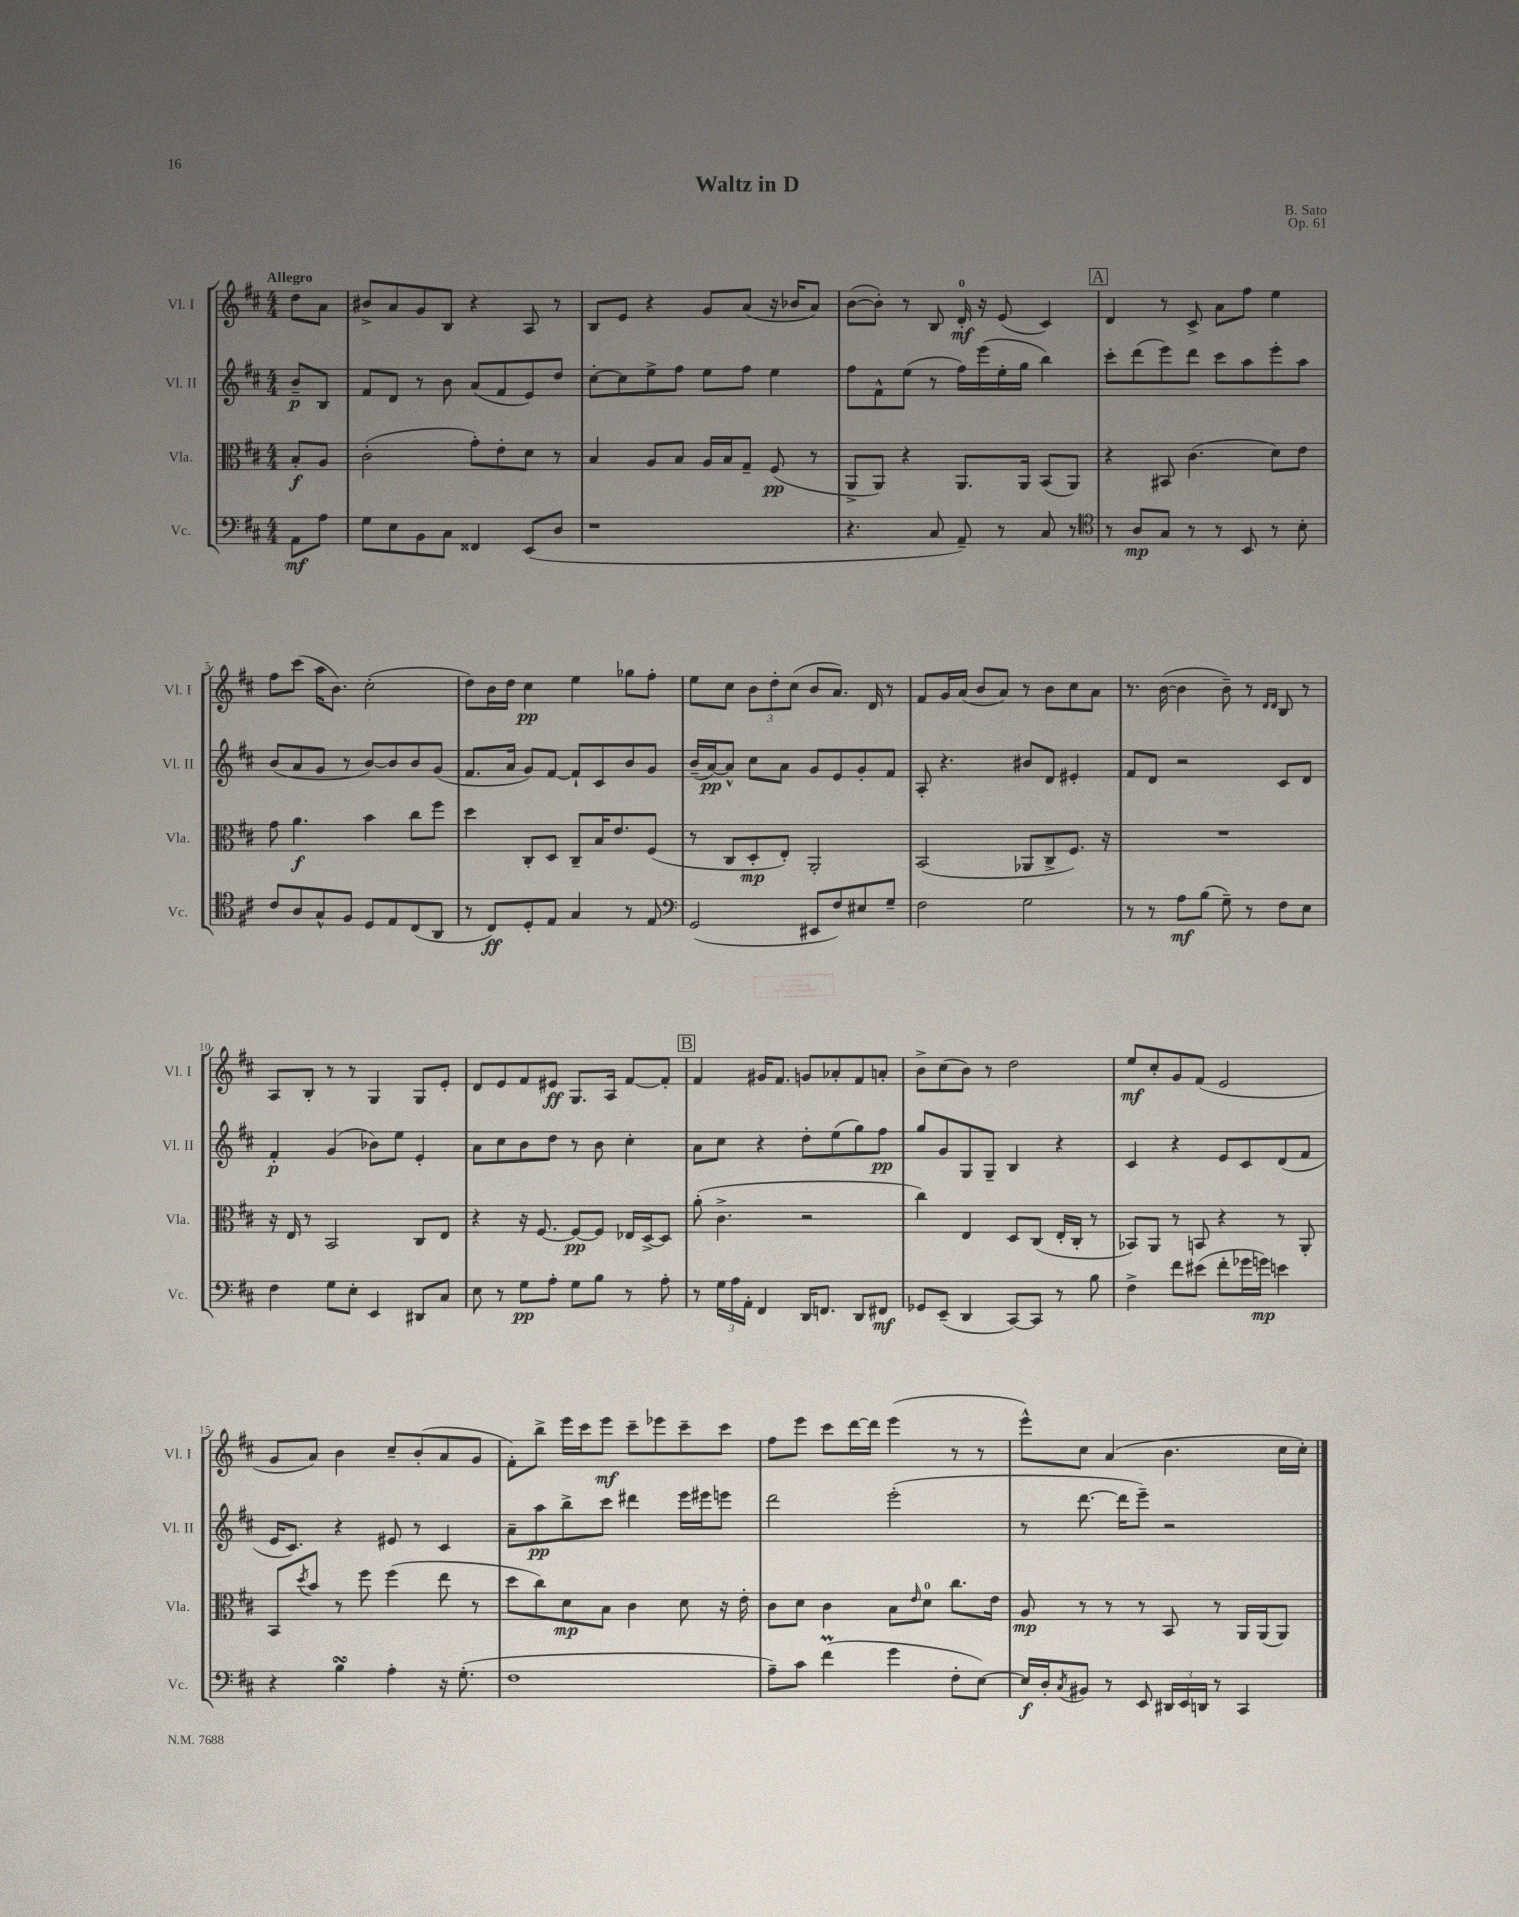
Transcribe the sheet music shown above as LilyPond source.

\header { title = "Waltz in D" composer = "B. Sato" opus = "Op. 61" }
<<
\new StaffGroup <<
\new Staff = "s0" \with { instrumentName = "Vl. I" shortInstrumentName = "Vl. I" } {
    \clef treble \key d \major \numericTimeSignature \time 4/4 \partial 4 \tempo "Allegro"
    d''8 a'8 |
    bis'8-> a'8 g'8 b8 r4 a8 r8 |
    b8 e'8 r4 g'8 a'8( r16 bes'16 a'8) |
    b'8~( b'8-.) r8 b8 d'16-0-.\mf r16 e'8( cis'4) |
    \mark \markup { \box "A" } d'4 r8 cis'8-> a'8 fis''8 e''4 |
    fis''8 cis'''8( a''16 b'8.) cis''2-.( |
    d''8) b'16 d''16 cis''4\pp e''4 ges''8 fis''8-. |
    e''8 cis''8 \tuplet 3/2 { b'8 d''8-. cis''8( } b'8 a'8.) d'16 r8 |
    fis'8 g'16 a'16( b'8 a'8) r8 b'8 cis''8 a'8 |
    r8. b'16~( b'4 b'8--) r8 \grace { d'16 d'16 } b8 r8 |
    a8 b8-. r8 r8 g4 g8 e'8-. |
    d'8 e'8 fis'8 eis'8\ff g8. a16 fis'8~ fis'8-. |
    \mark \markup { \box "B" } fis'4 gis'16 fis'8. g'8 aes'8-. fis'8 a'8-. |
    b'8-> cis''8( b'8) r8 d''2 |
    e''8\mf cis''8-. g'8 fis'8( e'2 |
    g'8 a'8) b'4 cis''8-- b'8-.( a'8 g'8 |
    fis'8-.) b''8-> e'''16 cis'''16 e'''8\mf cis'''8-- ees'''8 cis'''8-- cis'''8 |
    fis''8 e'''8 cis'''8 d'''16~ d'''16 e'''4( r8 r8 |
    e'''8-^) cis''8 a'4( b'4. cis''16 cis''16-.) \bar "|." |
}
\new Staff = "s1" \with { instrumentName = "Vl. II" shortInstrumentName = "Vl. II" } {
    \clef treble \key d \major \numericTimeSignature \time 4/4 \partial 4
    b'8--\p b8 |
    fis'8 d'8 r8 b'8 a'8( fis'8 e'8) d''8 |
    cis''8~-. cis''8 e''8-> fis''8 e''8 fis''8 e''4 |
    fis''8 fis'8-^ e''8( r8 fis''16) e'''16( e''16-. g''16 b''4) |
    \mark \markup { \box "A" } cis'''8-. d'''8( e'''8) d'''8 cis'''8 a''8 e'''8-. a''8 |
    b'8( a'8 g'8 r8 b'8~) b'8 b'8 g'8( |
    fis'8. a'16 g'8) fis'8~ fis'8-! cis'8 b'8 g'8 |
    b'16--( a'16~\pp) a'8-^ cis''8 a'8 g'8 e'8 g'8-. fis'8 |
    a8-. r4. bis'8 d'8 eis'4-. |
    fis'8 d'8 r2 cis'8 d'8 |
    fis'4-.\p g'4( bes'8) e''8 e'4-. |
    a'8 cis''8 b'8 d''8 r8 b'8 cis''4-. |
    \mark \markup { \box "B" } a'8 cis''8 r4 d''8-. e''8( g''8) fis''8\pp |
    g''8 g'8 g8 g8-- b4 r4 |
    cis'4 r4 e'8 cis'8 d'8( fis'8 |
    e'16 cis'8.) r4 eis'8 r8 cis'4 |
    a'8-- a''8\pp b''8-> cis'''8 dis'''4 e'''16 eis'''16 e'''8 |
    d'''2 e'''2-.( |
    r8 d'''8.~ d'''16 e'''8--) r2 \bar "|." |
}
\new Staff = "s2" \with { instrumentName = "Vla." shortInstrumentName = "Vla." } {
    \clef alto \key d \major \numericTimeSignature \time 4/4 \partial 4
    b8-.\f a8 |
    cis'2-.( g'8-.) e'8-. d'8 r8 |
    b4 a8 b8 a16 b16 g8-- fis8\pp( r8 |
    a,8-> a,8) r4 a,8. a,16 b,8( a,8) |
    \mark \markup { \box "A" } r4 bis,8 cis'4.( d'8) e'8 |
    g'8 a'4.\f b'4 cis''8 fis''8 |
    d''4 cis8-. d8 cis8-- b16 e'8. fis8( |
    r8 cis8 d8-.\mp e8-.) a,2-. |
    b,2( aes,8 cis8-> fis8.) r16 |
    R1 |
    r16 e16 r8 b,2 cis8 e8 |
    r4 r16 fis8.~ fis8~\pp fis8 ees16 d16~-> d8 |
    \mark \markup { \box "B" } a'8-.( cis'4.-> r2 |
    cis''4) e4 d8 cis8( e16-. cis16-. r8 |
    bes,8) a,8 r8 b,8 r4 r8 a,8-. |
    b,8 \acciaccatura { d''8 } b'8 r8 fis''8 fis''4( e''8 r8 |
    d''8 cis''8) d'8\mp b8 cis'4 d'8 r16 e'16-. |
    cis'8 d'8 cis'4 b8 \grace { e'16 } d'8-0 cis''8. e'16 |
    a8\mp r8 r8 r8 b,8 r8 a,16 a,16( a,8) \bar "|." |
}
\new Staff = "s3" \with { instrumentName = "Vc." shortInstrumentName = "Vc." } {
    \clef bass \key d \major \numericTimeSignature \time 4/4 \partial 4
    a,8\mf a8 |
    g8 e8 b,8 cis8 fisis,4 e,8( d8 |
    r1 |
    r4. cis8 a,8--) r8 cis8 r8 |
    \mark \markup { \box "A" } \clef tenor r8 a8\mp g8 r8 r8 b,8 r8 b8-. |
    cis'8 a8 g8-^ fis8 d8 e8 cis8( a,8 |
    r8 cis8\ff) d8-. e8 g4 r8 e8 |
    \clef bass g,2( eis,8 fis8) eis8 g8-- |
    fis2 g2 |
    r8 r8 a8\mf b8( g8--) r8 fis8 e8 |
    fis4 g8 e8-. e,4 dis,8 cis8 |
    e8 r8 g8\pp a8-. g8 b8 r8 a8-. |
    \mark \markup { \box "B" } r8 \tuplet 3/2 { g16 a16 a,16-. } fis,4 d,16 f,8. d,8 fis,8\mf |
    ges,8 e,8--( d,4 cis,8~) cis,8 r8 b8 |
    fis4-> fis'8 eis'8( fis'8-. ges'16 g'16\mp) e'4 |
    r4 b4\turn a4-. r16 g8.-.( |
    fis1 |
    a8--) cis'8 fis'4\prall( g'4 fis8-. e8~) |
    e16\f d16-. \acciaccatura { cis8 } bis,8 r8 e,8 \tuplet 3/2 { dis,16 e,16 d,16 } r8 cis,4 \bar "|." |
}
>>
>>
